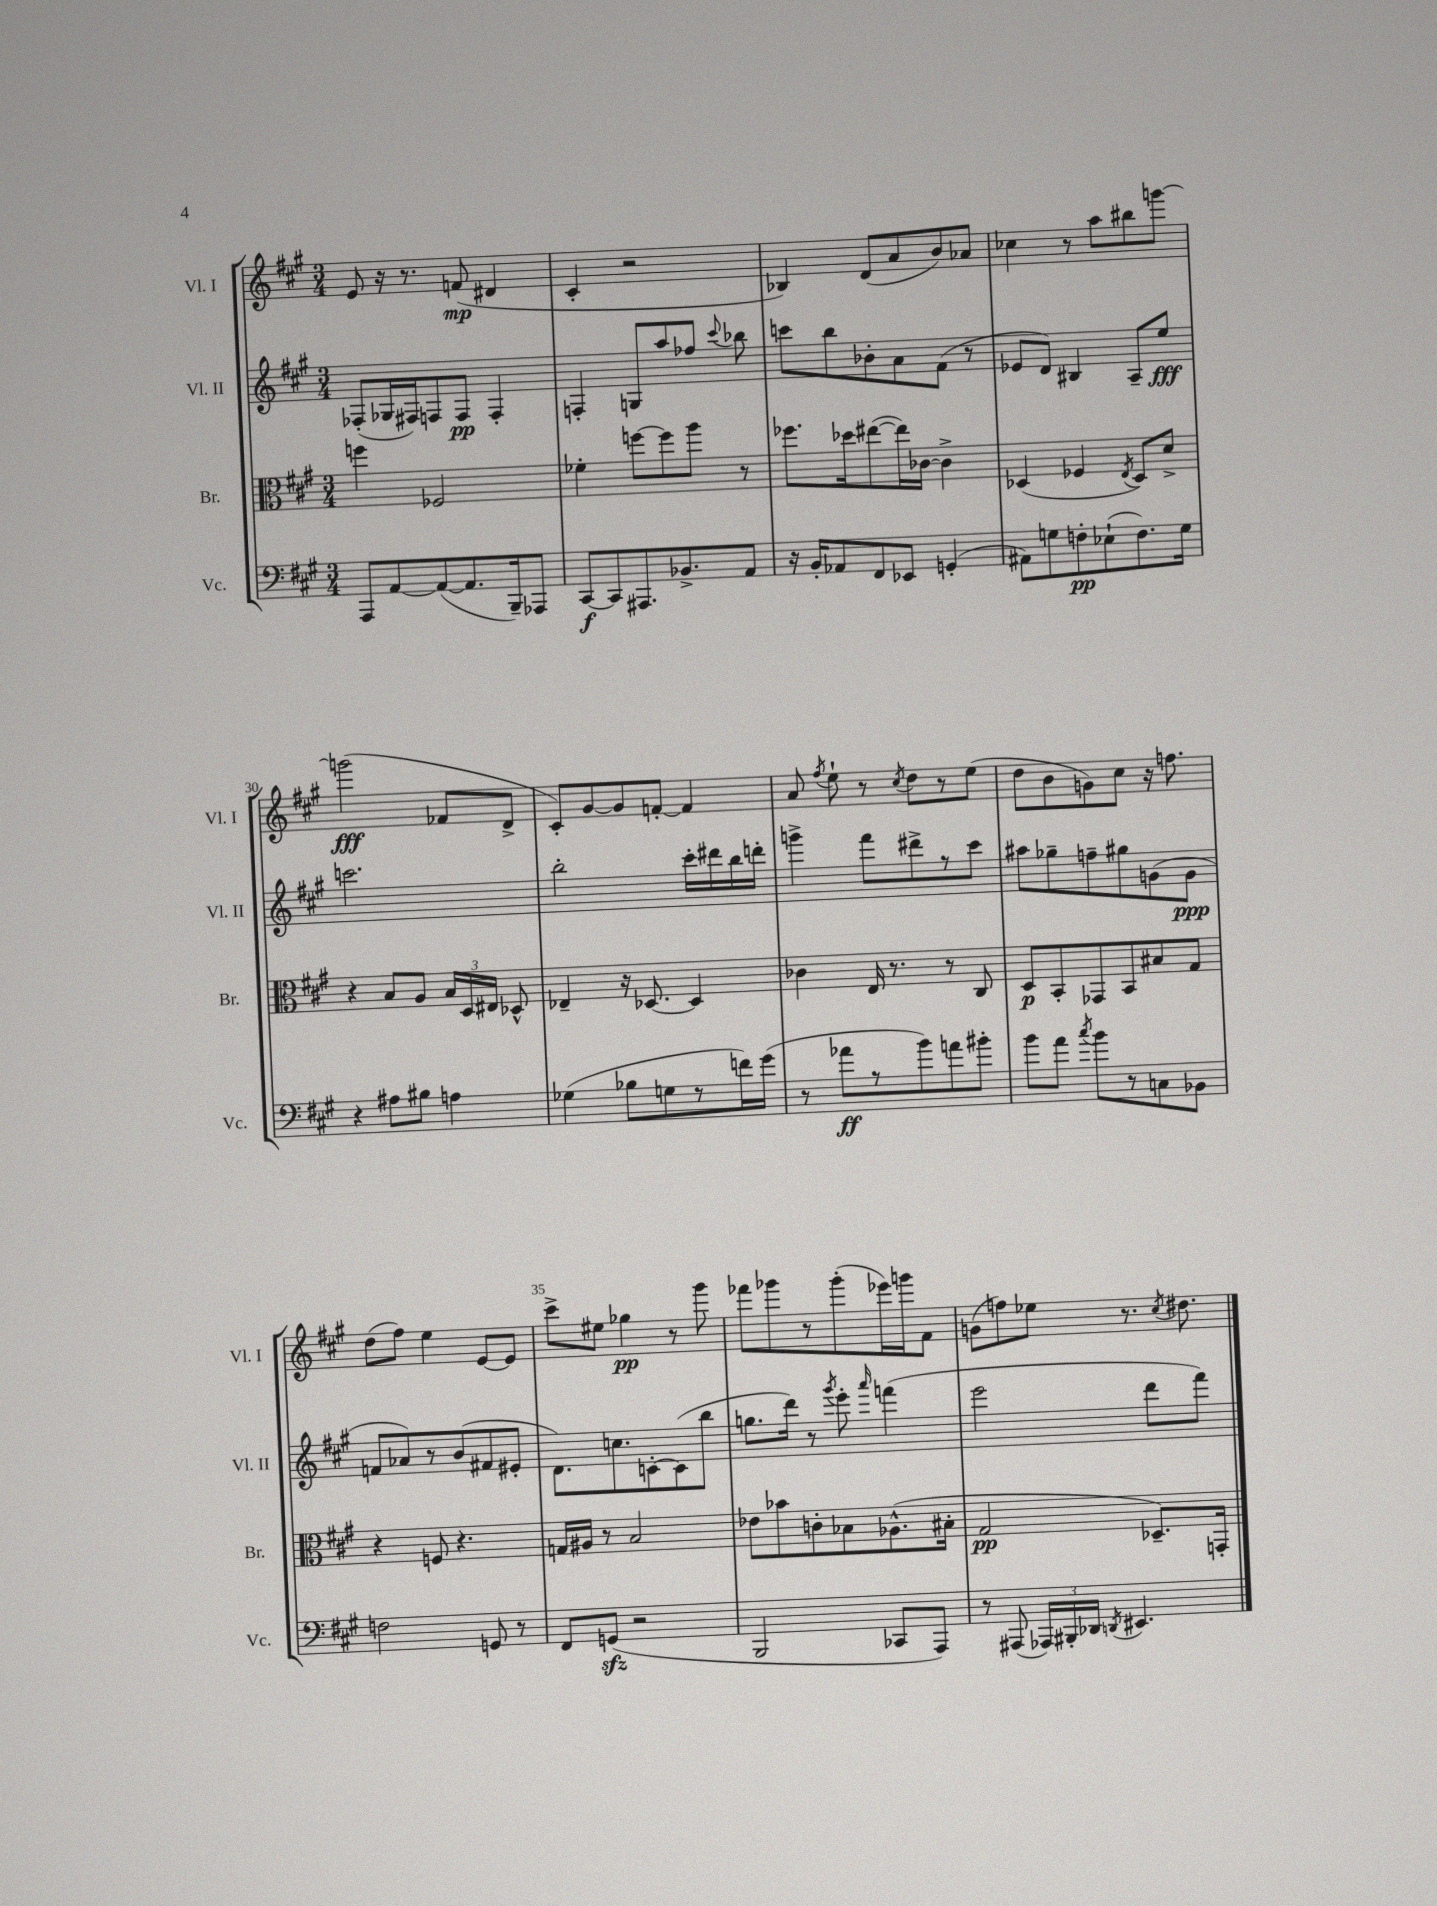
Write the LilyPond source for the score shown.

<<
\new StaffGroup <<
\new Staff = "s0" \with { instrumentName = "Vl. I" shortInstrumentName = "Vl. I" } {
    \clef treble \key a \major \numericTimeSignature \time 3/4
    \autoBeamOff e'8 r16 r8. f'8\mp( dis'4 |
    cis'4-. r2 |
    bes4) d'8[( a'8 b'8) aes'8] |
    ces''4 r8 a''8[ bis''8 g'''8]~ |
    g'''2\fff( fes'8[ d'8]-> |
    cis'8[-.) gis'8~ gis'8 f'8]~-. f'4 |
    a'8 \acciaccatura { fis''8 } e''8-! r8 \acciaccatura { cis''8 } d''8[ r8 e''8]( |
    d''8[ b'8 g'8) cis''8] r16 f''8. |
    d''8[( fis''8]) e''4 e'8[~ e'8] |
    cis'''8[-> eis''8] ges''4\pp r8 gis'''8 |
    fes'''8[ ges'''8 r8 ges'''8-.( ees'''16) g'''16 fis'8] |
    g'8[( f''8) ees''8] r8. \acciaccatura { cis''8 } dis''8. \bar "|." |
}
\new Staff = "s1" \with { instrumentName = "Vl. II" shortInstrumentName = "Vl. II" } {
    \clef treble \key a \major \numericTimeSignature \time 3/4
    \autoBeamOff fes8[-.( ges16 fis16) f8 f8]\pp f4-. |
    f4-. g8[ a''8 fes''8] \appoggiatura { cis'''8 } bes''8 |
    c'''8[ b''8 bes'8-. a'8 fis'8]( r8 |
    ees'8[ d'8]) bis4 a8[-- e''8]\fff |
    c'''2. |
    b''2-. cis'''16[-. dis'''16 b''16 d'''16]-. |
    g'''4-> fis'''8[ dis'''8-> r8 cis'''8] |
    ais''8[ ges''8-- f''8-- gis''8 g'8( g'8]\ppp |
    f'8[ aes'8) r8 b'8( fis'8 eis'8]-. |
    d'8.[) c''8. c'8~-. c'8( b''8] |
    g''8.[ d'''16]) r8 \acciaccatura { gis'''8 } e'''8-. \grace { a'''16 } f'''4( |
    e'''2 d'''8[ fis'''8]) \bar "|." |
}
\new Staff = "s2" \with { instrumentName = "Br." shortInstrumentName = "Br." } {
    \clef alto \key a \major \numericTimeSignature \time 3/4
    \autoBeamOff f''4 fes2 |
    fes'4-. f''8[~ f''8 a''8] r8 |
    fes''8.[ des''16 eis''8~( eis''16) ces'16]~ ces'4-> |
    des4( fes4 \acciaccatura { e8 } des8[) d'8]-> |
    r4 b8[ a8] \tuplet 3/2 { b16[ d16 eis16] } des8-^ |
    ees4-- r16 des8.~ des4 |
    ces'4 e16 r8. r8 cis8 |
    d8[\p b,8-. ges,8 b,8 bis8 gis8] |
    r4 f8 r4. |
    g16[ ais16] r8 b2 |
    ees'8[ bes'8 c'8-. bes8 aes8.-^( bis16]-. |
    gis2\pp des8.[--) g,16]-. \bar "|." |
}
\new Staff = "s3" \with { instrumentName = "Vc." shortInstrumentName = "Vc." } {
    \clef bass \key a \major \numericTimeSignature \time 3/4
    \autoBeamOff a,,8[ a,8~ a,8~( a,8. b,,16--) aes,,8] |
    cis,8[~\f cis,8 ais,,8. bes,8.-> a,8] |
    r16 b,16[-. aes,8 fis,8 ees,8] g,4-.( |
    ais,8[) g8 f8-.\pp ees8-!( f8.) g16] |
    r4 ais8[ bis8] a4 |
    ges4( bes8[ g8 r8 f'16) gis'16]( |
    r8 aes'8[\ff r8 b'8) a'8 bis'8]-. |
    b'8[ a'8] \acciaccatura { cis''8 } b'8[ r8 c8 bes,8] |
    f2 g,8 r8 |
    fis,8[ g,8]\sfz( r2 |
    b,,2 ces,8[ a,,8]) |
    r8 ais,,8( \tuplet 3/2 { aes,,16[) bis,,16-. des,16] } \acciaccatura { d,8 } eis,4. \bar "|." |
}
>>
>>
\layout { \context { \Score currentBarNumber = #26 \override BarNumber.break-visibility = ##(#f #t #t) barNumberVisibility = #(every-nth-bar-number-visible 5) } }
